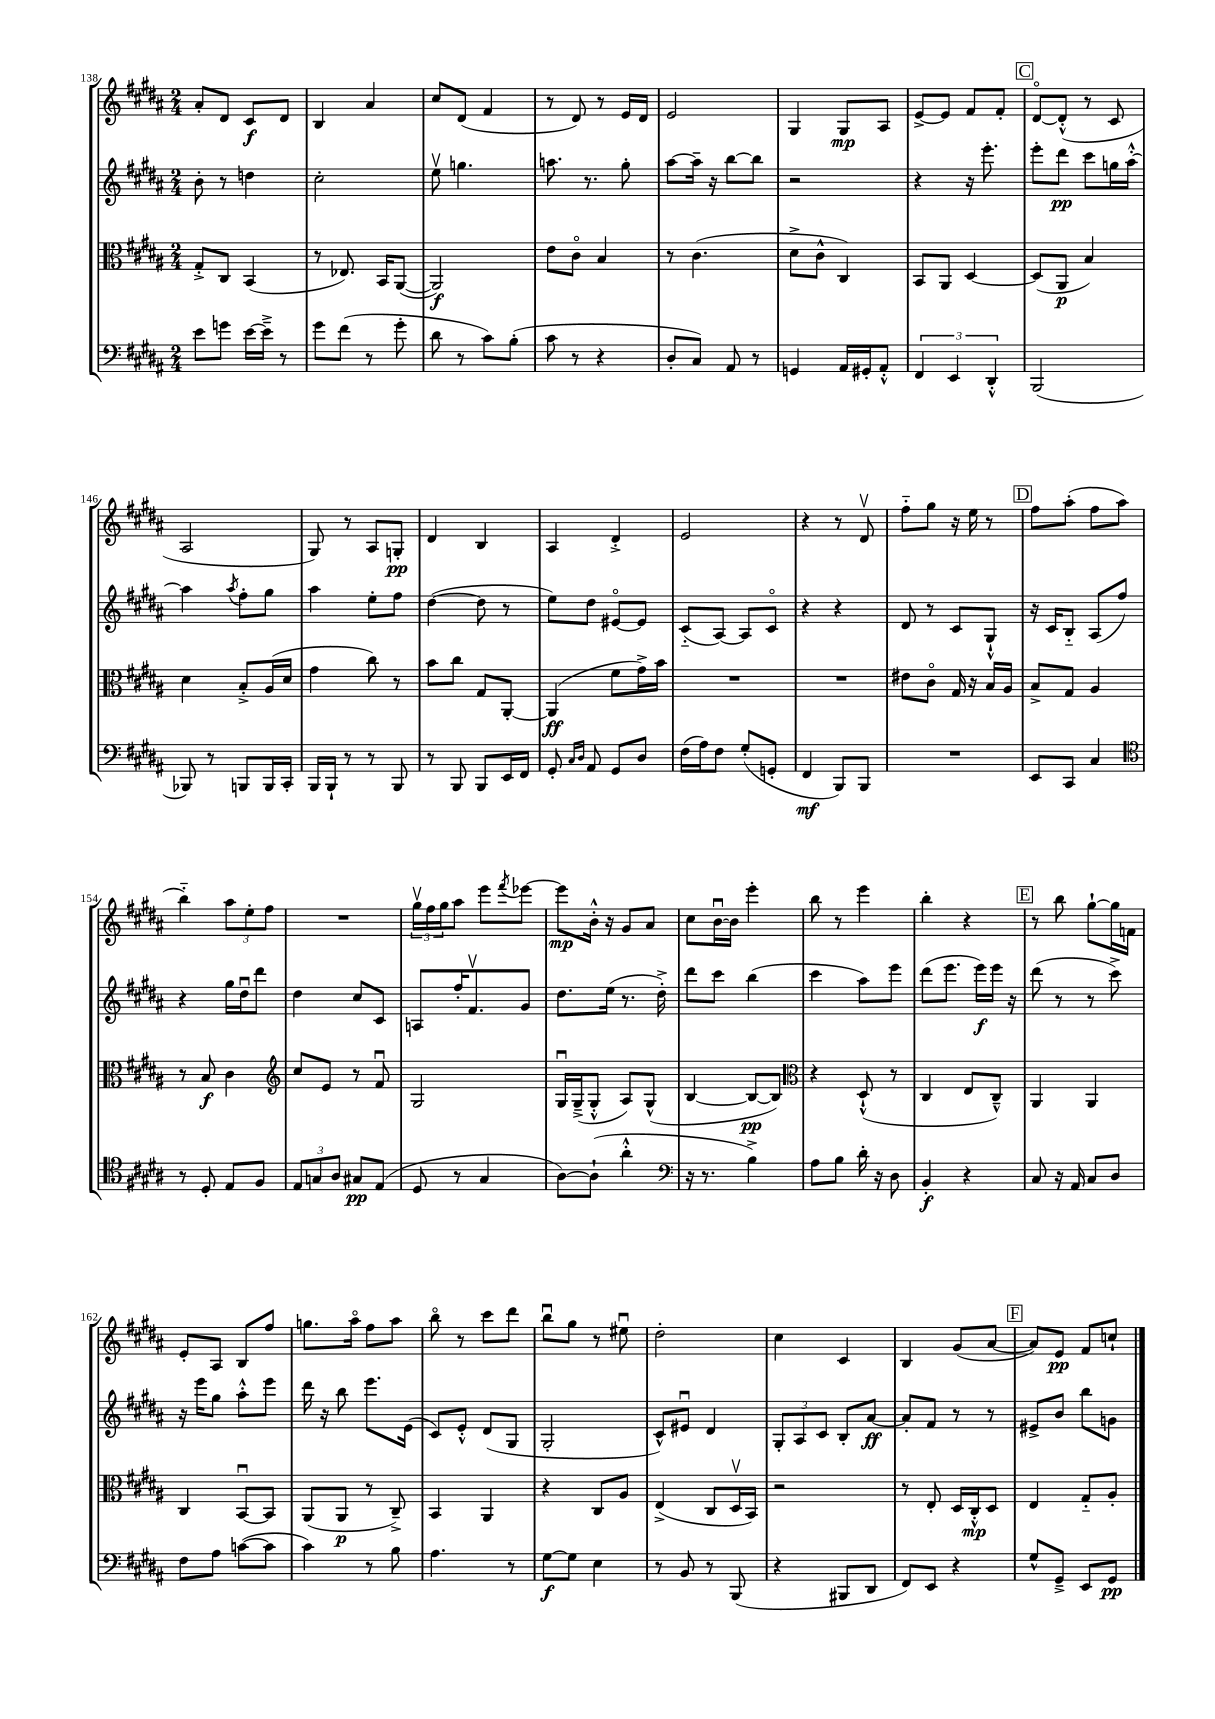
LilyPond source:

<<
\new StaffGroup <<
\new Staff = "s0" {
    \clef treble \key b \major \numericTimeSignature \time 2/4
    ais'8-. dis'8 cis'8\f dis'8 |
    b4 ais'4 |
    cis''8 dis'8( fis'4 |
    r8 dis'8) r8 e'16 dis'16 |
    e'2 |
    gis4 gis8\mp ais8 |
    e'8~-> e'8 fis'8 fis'8-. |
    \mark \markup { \box "C" } dis'8~\flageolet dis'8-.-^( r8 cis'8 |
    ais2 |
    gis8) r8 ais8 g8-.\pp |
    dis'4 b4 |
    ais4 dis'4-.-> |
    e'2 |
    r4 r8 dis'8\upbow |
    fis''8-_ gis''8 r16 e''16 r8 |
    \mark \markup { \box "D" } fis''8 ais''8-.( fis''8 ais''8 |
    b''4-_) \tuplet 3/2 { ais''8 e''8-. fis''8 } |
    R2 |
    \tuplet 3/2 { gis''16\upbow fis''16 gis''16 } ais''8 e'''8 \acciaccatura { fis'''8 } ees'''8~ |
    ees'''8\mp b'16-.-^ r16 gis'8 ais'8 |
    cis''8 b'16~\downbow b'16 e'''4-. |
    b''8 r8 e'''4 |
    b''4-. r4 |
    \mark \markup { \box "E" } r8 b''8 gis''8~-! gis''16 f'16 |
    e'8-. ais8 b8 fis''8 |
    g''8. ais''16\flageolet fis''8 ais''8 |
    b''8\flageolet r8 cis'''8 dis'''8 |
    b''8\downbow gis''8 r8 eis''8\downbow |
    dis''2-. |
    cis''4 cis'4 |
    b4 gis'8( ais'8~ |
    \mark \markup { \box "F" } ais'8) e'8\pp fis'8 c''8-! \bar "|." |
}
\new Staff = "s1" {
    \clef treble \key b \major \numericTimeSignature \time 2/4
    b'8-. r8 d''4 |
    cis''2-. |
    e''8\upbow g''4. |
    a''8. r8. gis''8-. |
    ais''8~ ais''16-- r16 b''8~ b''8 |
    r2 |
    r4 r16 e'''8.-. |
    \mark \markup { \box "C" } e'''8-. dis'''8\pp cis'''8 g''16 ais''16~-.-^ |
    ais''4 \acciaccatura { ais''8 } fis''8-. gis''8 |
    ais''4 e''8-. fis''8 |
    dis''4~( dis''8 r8 |
    e''8) dis''8 eis'8~\flageolet eis'8 |
    cis'8-_( ais8~) ais8 cis'8\flageolet |
    r4 r4 |
    dis'8 r8 cis'8 gis8-!-^ |
    \mark \markup { \box "D" } r16 cis'16 b8-_ ais8( fis''8) |
    r4 gis''16 dis''16\downbow dis'''8 |
    dis''4 cis''8 cis'8 |
    a8 fis''16-. fis'8.\upbow gis'8 |
    dis''8. e''16( r8. dis''16-.->) |
    dis'''8 cis'''8 b''4( |
    cis'''4 ais''8) e'''8 |
    dis'''8( e'''8. e'''16\f) e'''16 r16 |
    \mark \markup { \box "E" } dis'''8( r8 r8 cis'''8->) |
    r16 e'''16 gis''8 ais''8-.-^ e'''8 |
    dis'''16 r16 b''8 e'''8. e'16( |
    cis'8) e'8-.-^ dis'8( gis8 |
    gis2-. |
    cis'8-^) eis'8\downbow dis'4 |
    \tuplet 3/2 { gis8-. ais8 cis'8 } b8-. ais'8~\ff |
    ais'8-. fis'8 r8 r8 |
    \mark \markup { \box "F" } eis'8-> b'8 b''8 g'8 \bar "|." |
}
\new Staff = "s2" {
    \clef alto \key b \major \numericTimeSignature \time 2/4
    gis8-.-> cis8 b,4( |
    r8 ees8.) b,16 ais,8~( |
    ais,2\f) |
    e'8 cis'8\flageolet b4 |
    r8 cis'4.( |
    dis'8-> cis'8-^ cis4) |
    b,8 ais,8 dis4~ |
    \mark \markup { \box "C" } dis8( ais,8\p b4) |
    dis'4 b8-.-> ais16( dis'16 |
    gis'4 cis''8) r8 |
    b'8 cis''8 gis8 ais,8~-. |
    ais,4\ff( fis'8 gis'16->) b'16 |
    R2 |
    R2 |
    eis'8 cis'8\flageolet gis16 r16 b16 ais16 |
    \mark \markup { \box "D" } b8-> gis8 ais4 |
    r8 b8\f cis'4 |
    \clef treble cis''8 e'8 r8 fis'8\downbow |
    gis2 |
    gis16\downbow gis16--->( gis8-.-^ ais8) gis8-^( |
    b4~ b8~\pp b8) |
    \clef alto r4 dis8-!-^( r8 |
    cis4 e8 cis8---^) |
    \mark \markup { \box "E" } ais,4 ais,4 |
    cis4 b,8~\downbow b,8 |
    ais,8( ais,8\p r8 cis8--->) |
    b,4 ais,4 |
    r4 cis8 ais8 |
    e4->( cis8 dis16\upbow b,16) |
    r2 |
    r8 e8-. dis16 cis16-.-^\mp dis8 |
    \mark \markup { \box "F" } e4 gis8-_ ais8-. \bar "|." |
}
\new Staff = "s3" {
    \clef bass \key b \major \numericTimeSignature \time 2/4
    e'8 g'8 e'16~ e'16---> r8 |
    gis'8 fis'8( r8 gis'8-. |
    dis'8 r8 cis'8) b8-.( |
    cis'8 r8 r4 |
    dis8-. cis8) ais,8 r8 |
    g,4 ais,16 gis,16-. ais,8-.-^ |
    \tuplet 3/2 { fis,4 e,4 dis,4-.-^ } |
    \mark \markup { \box "C" } b,,2( |
    bes,,8) r8 b,,8 b,,16 cis,16-. |
    b,,16 b,,16-! r8 r8 b,,8 |
    r8 b,,8 b,,8 e,16 fis,16 |
    gis,8-. \grace { cis16 dis16 } ais,8 gis,8 dis8 |
    fis16( ais16) fis8 gis8-.( g,8-. |
    fis,4\mf b,,8) b,,8 |
    R2 |
    \mark \markup { \box "D" } e,8 cis,8 cis4 |
    \clef tenor r8 dis8-. e8 fis8 |
    \tuplet 3/2 { e8 g8 ais8 } gis8\pp e8( |
    dis8 r8 gis4 |
    ais8~) ais8-!( ais'4-.-^ |
    \clef bass r16 r8. b4->) |
    ais8 b8 dis'16-. r16 dis8 |
    b,4-.\f r4 |
    \mark \markup { \box "E" } cis8 r16 ais,16 cis8 dis8 |
    fis8 ais8 c'8~( c'8 |
    cis'4) r8 b8 |
    ais4. r8 |
    gis8~\f gis8 e4 |
    r8 b,8 r8 b,,8( |
    r4 bis,,8 dis,8 |
    fis,8) e,8 r4 |
    \mark \markup { \box "F" } gis8-^ gis,8---> e,8 gis,8\pp \bar "|." |
}
>>
>>
\layout { \context { \Score currentBarNumber = #138 } }
